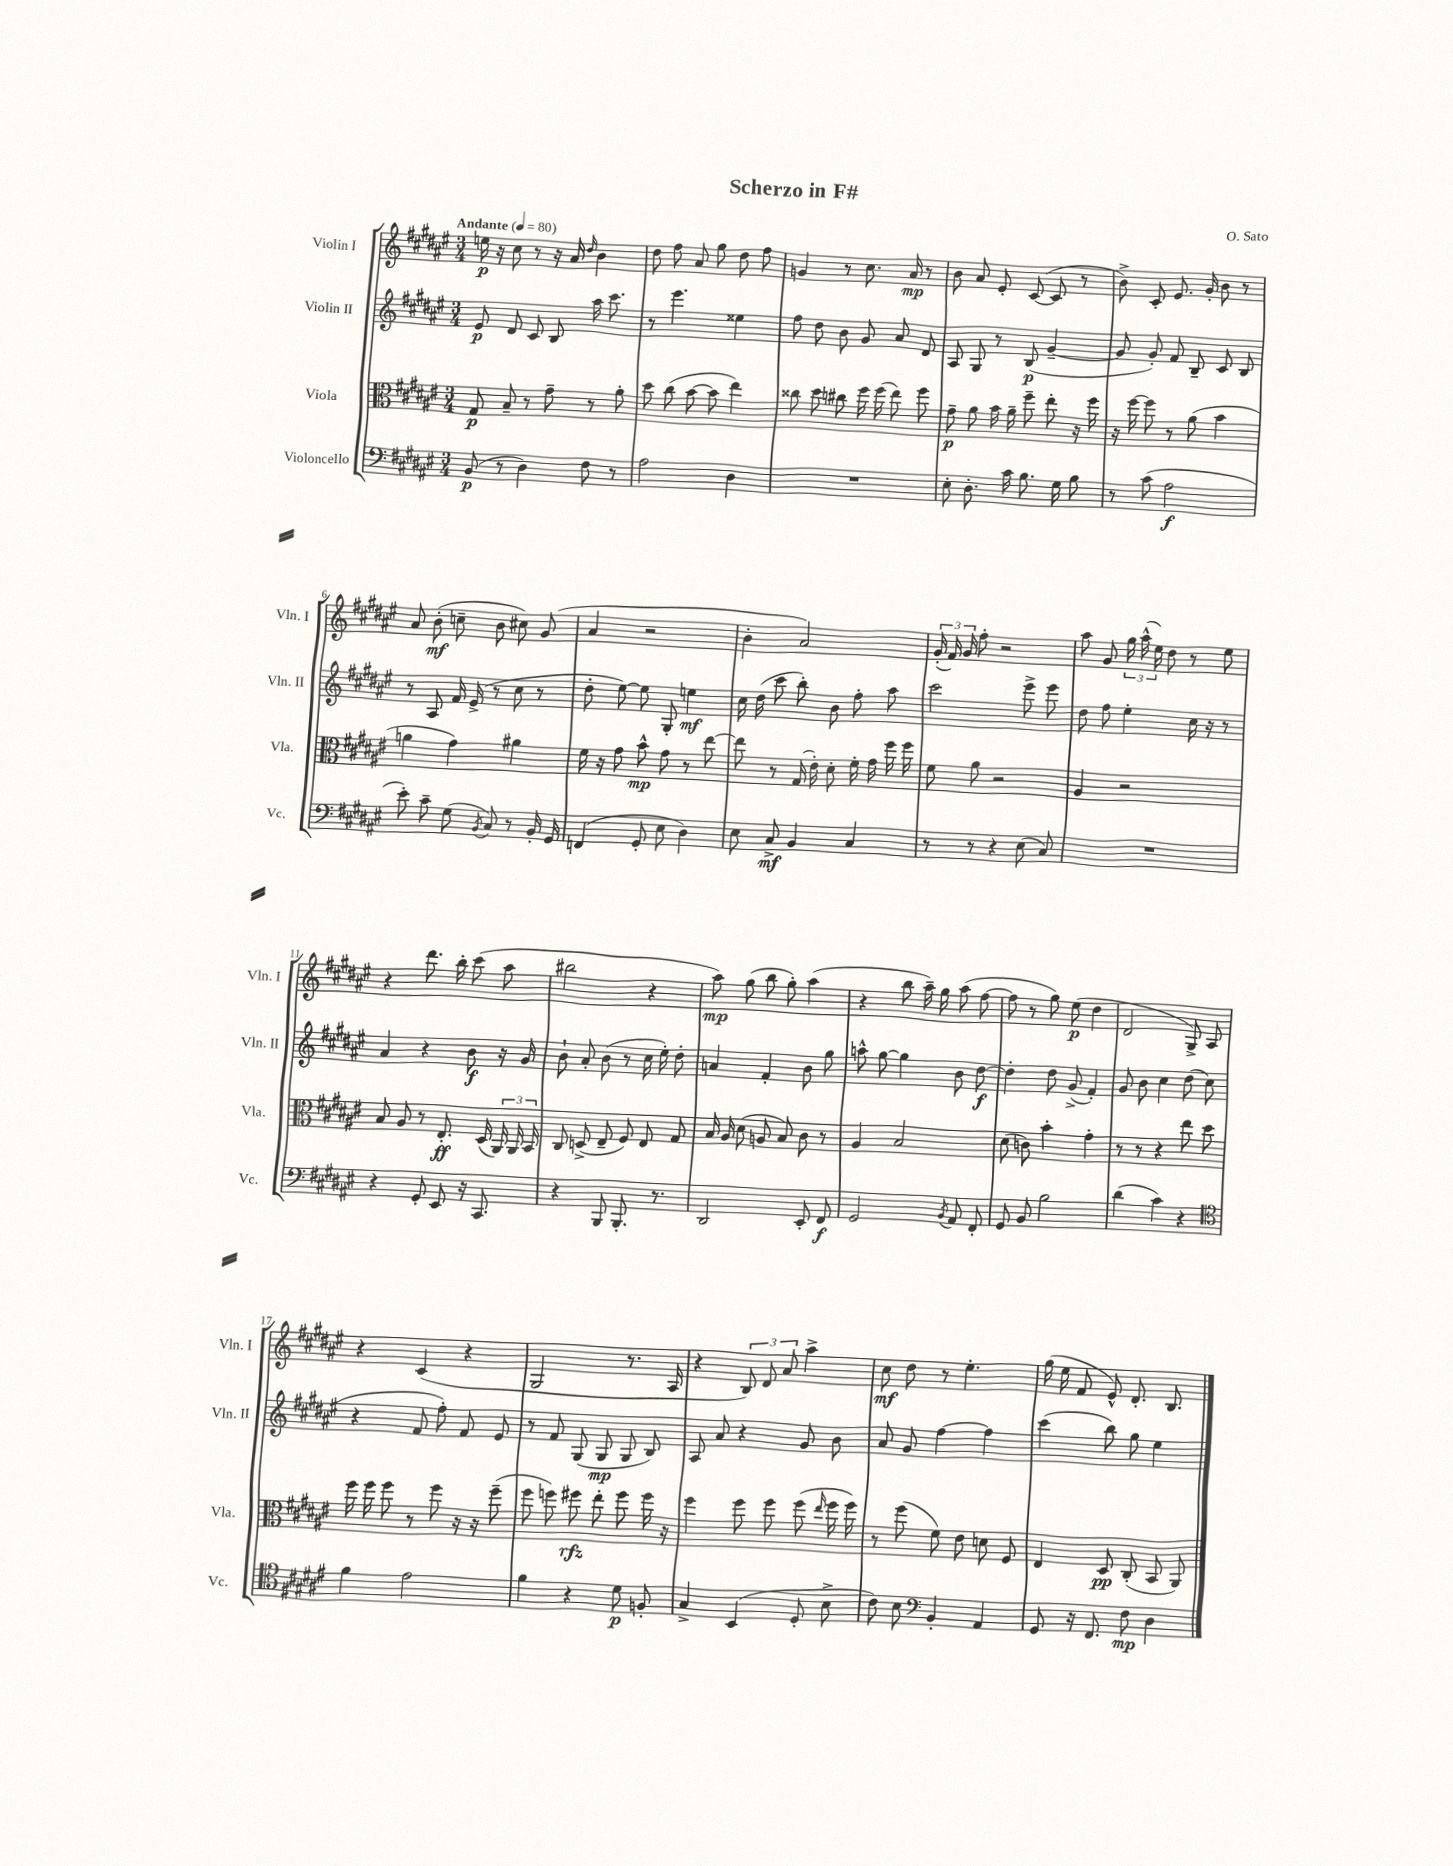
\header { title = "Scherzo in F#" composer = "O. Sato" }
<<
\new StaffGroup <<
\new Staff = "s0" \with { instrumentName = "Violin I" shortInstrumentName = "Vln. I" } {
    \clef treble \key fis \major \numericTimeSignature \time 3/4 \tempo "Andante" 4 = 80
    \autoBeamOff e''16\p r16 cis''8 r8 r16 ais'16 \grace { dis''16 } b'4 |
    dis''8 fis''8 ais'8 gis''8 dis''8 fis''8 |
    g'4 r8 cis''8. ais'16\mp r8 |
    b'8 ais'8 eis'8-. cis'8~( cis'8 r8 |
    b'8->) cis'8-. eis'8. gis'16-. b'8 r8 |
    ais'8 b'8-.\mf( c''8-- b'8 cis''8) gis'8( |
    ais'4 r2 |
    b'4-. ais'2) |
    \tuplet 3/2 { gis'16-.( fis'16) gis'16 } fis''8-. r2 |
    ais''8 gis'8 \tuplet 3/2 { gis''16 ais''16-^( eis''16) } dis''8 r8 eis''8 |
    r4 dis'''8. b''16-. cis'''8( ais''8 |
    bis''2 r4 |
    ais''8\mp) gis''8( b''8 gis''8-.) ais''4( |
    r4 b''8 ais''16--) gis''16 ais''8( fis''8~ |
    fis''8 r8 gis''8) eis''8\p( dis''4 |
    dis'2 gis8->) ais8 |
    r4 cis'4( r4 |
    gis2 r8. ais16 |
    r4 \tuplet 3/2 { b8) dis'8 ais'8 } ais''4-> |
    cis''8\mf dis''8 r8 eis''4.-. |
    gis''16( eis''16 fis'8 eis'8-^) dis'8.-. b8. \bar "|." |
}
\new Staff = "s1" \with { instrumentName = "Violin II" shortInstrumentName = "Vln. II" } {
    \clef treble \key fis \major \numericTimeSignature \time 3/4
    \autoBeamOff eis'8\p dis'8 cis'8 b8 ais''16 cis'''8. |
    r8 eis'''4. eisis''4 |
    fis''8 dis''8 b'8 gis'8 ais'8 dis'8 |
    ais8 gis8 r8 b8\p( gis'4~-- |
    gis'8 gis'8-.) fis'8 b8-- cis'8 b8 |
    r8 ais8 fis'16 eis'16->( r8 cis''8 r8 |
    dis''8-. eis''8~) eis''8 gis8-. e''4\mf |
    cis''16 dis''16( cis'''8 b''8-.) b'8 fis''8-. ais''8 |
    cis'''2 eis'''8-> eis'''8 |
    dis''8 fis''8 eis''4-. cis''16 r16 r8 |
    ais'4 r4 b'8\f r16 gis'16 |
    b'8-! ais'8-. b'8( r8 cis''16 eis''16-.) dis''8-. |
    a'4 fis'4-. b'8 gis''8 |
    a''8-^ gis''8~ gis''4 b'8 dis''8~\f |
    dis''4-. dis''8 gis'8->( fis'4-.) |
    gis'8 b'8 cis''4 dis''8( cis''8 |
    r4 fis'8 fis''8-.) fis'8 eis'8 |
    r8 fis'8 gis8( gis8\mp gis8 b8) |
    ais8 ais'8 r4 gis'8 b'8 |
    ais'8 gis'8 fis''4~ fis''4 |
    cis'''4( b''8) gis''8 eis''4 \bar "|." |
}
\new Staff = "s2" \with { instrumentName = "Viola" shortInstrumentName = "Vla." } {
    \clef alto \key fis \major \numericTimeSignature \time 3/4
    \autoBeamOff gis8\p b8-- r8 gis'8-- r8 ais'8-. |
    dis''8 cis''8( b'8~ b'8 eis''4) |
    cisis''8 dis''8 cis''8 fis''16 fis''16( eis''8) fis''8 |
    gis'8--\p ais'8 b'16 ais'16-- fis''8-- eis''8-. r16 fis''16 |
    r16 fis''16~ fis''8 r8 ais'8( b'4 |
    a'4 gis'4) ais'4 |
    fis'16 r16 gis'8 b'8-^\mp gis'8 r8 eis''8~ |
    eis''8 r8 gis16( eis'16-.) dis'8-. fis'16-. gis'16 fis''16 fis''16 |
    fis'8 ais'8 r2 |
    ais4 r2 |
    b8 ais8 r8 eis8.-.\ff dis16( \tuplet 3/2 { ais,16) ais,16 b,16 } |
    cis8 d8->( eis8-- fis8) eis8 gis8 |
    b16 ais16 dis'8( a8 b8) cis'8 r8 |
    ais4 b2 |
    dis'8( c'8) b'4-. gis'4-. |
    r8 r8 r4 eis''8 dis''8 |
    fis''16 fis''16 fis''8 r8 fis''8 r16 r16 fis''8--( |
    fis''8 f''8) fis''8\rfz eis''8-. fis''8 fis''16 r16 |
    fis''4 fis''8 fis''8 fis''8( \grace { eis''16 } fis''16 fis''16) |
    r8 fis''8( fis'8) eis'8 d'8 fis8 |
    eis4 dis8\pp cis8-.( b,8 ais,8) \bar "|." |
}
\new Staff = "s3" \with { instrumentName = "Violoncello" shortInstrumentName = "Vc." } {
    \clef bass \key fis \major \numericTimeSignature \time 3/4
    \autoBeamOff b,8\p( r8 dis4) fis8 r8 |
    ais2 dis4 |
    R2. |
    eis8-. dis8.-. cis'16 b8. gis16 b8 |
    r8 cis'8( ais2\f |
    eis'8-.) cis'8-- gis8( \acciaccatura { b,8 } cis8) r8 b,16-. gis,16 |
    f,4( gis,8-. eis8 dis4) |
    eis8 cis8->\mf b,4 cis4 |
    r8 r8 r4 eis8( cis8) |
    R2. |
    r4 gis,8-. eis,8 r16 cis,8. |
    r4 b,,8 b,,8.-. r8. |
    dis,2 eis,8-. fis,8\f |
    gis,2 \acciaccatura { b,8 } ais,8 fis,8-. |
    gis,8 b,8 b2 |
    dis'4( cis'4) r4 |
    \clef tenor fis'4 eis'2 |
    fis'4 r4 dis'8\p f8-. |
    gis4-> b,4( dis8-. b8-> |
    cis'8) b8 \clef bass b,4-. ais,4 |
    gis,8 r16 fis,8. fis8\mp dis4 \bar "|." |
}
>>
>>
